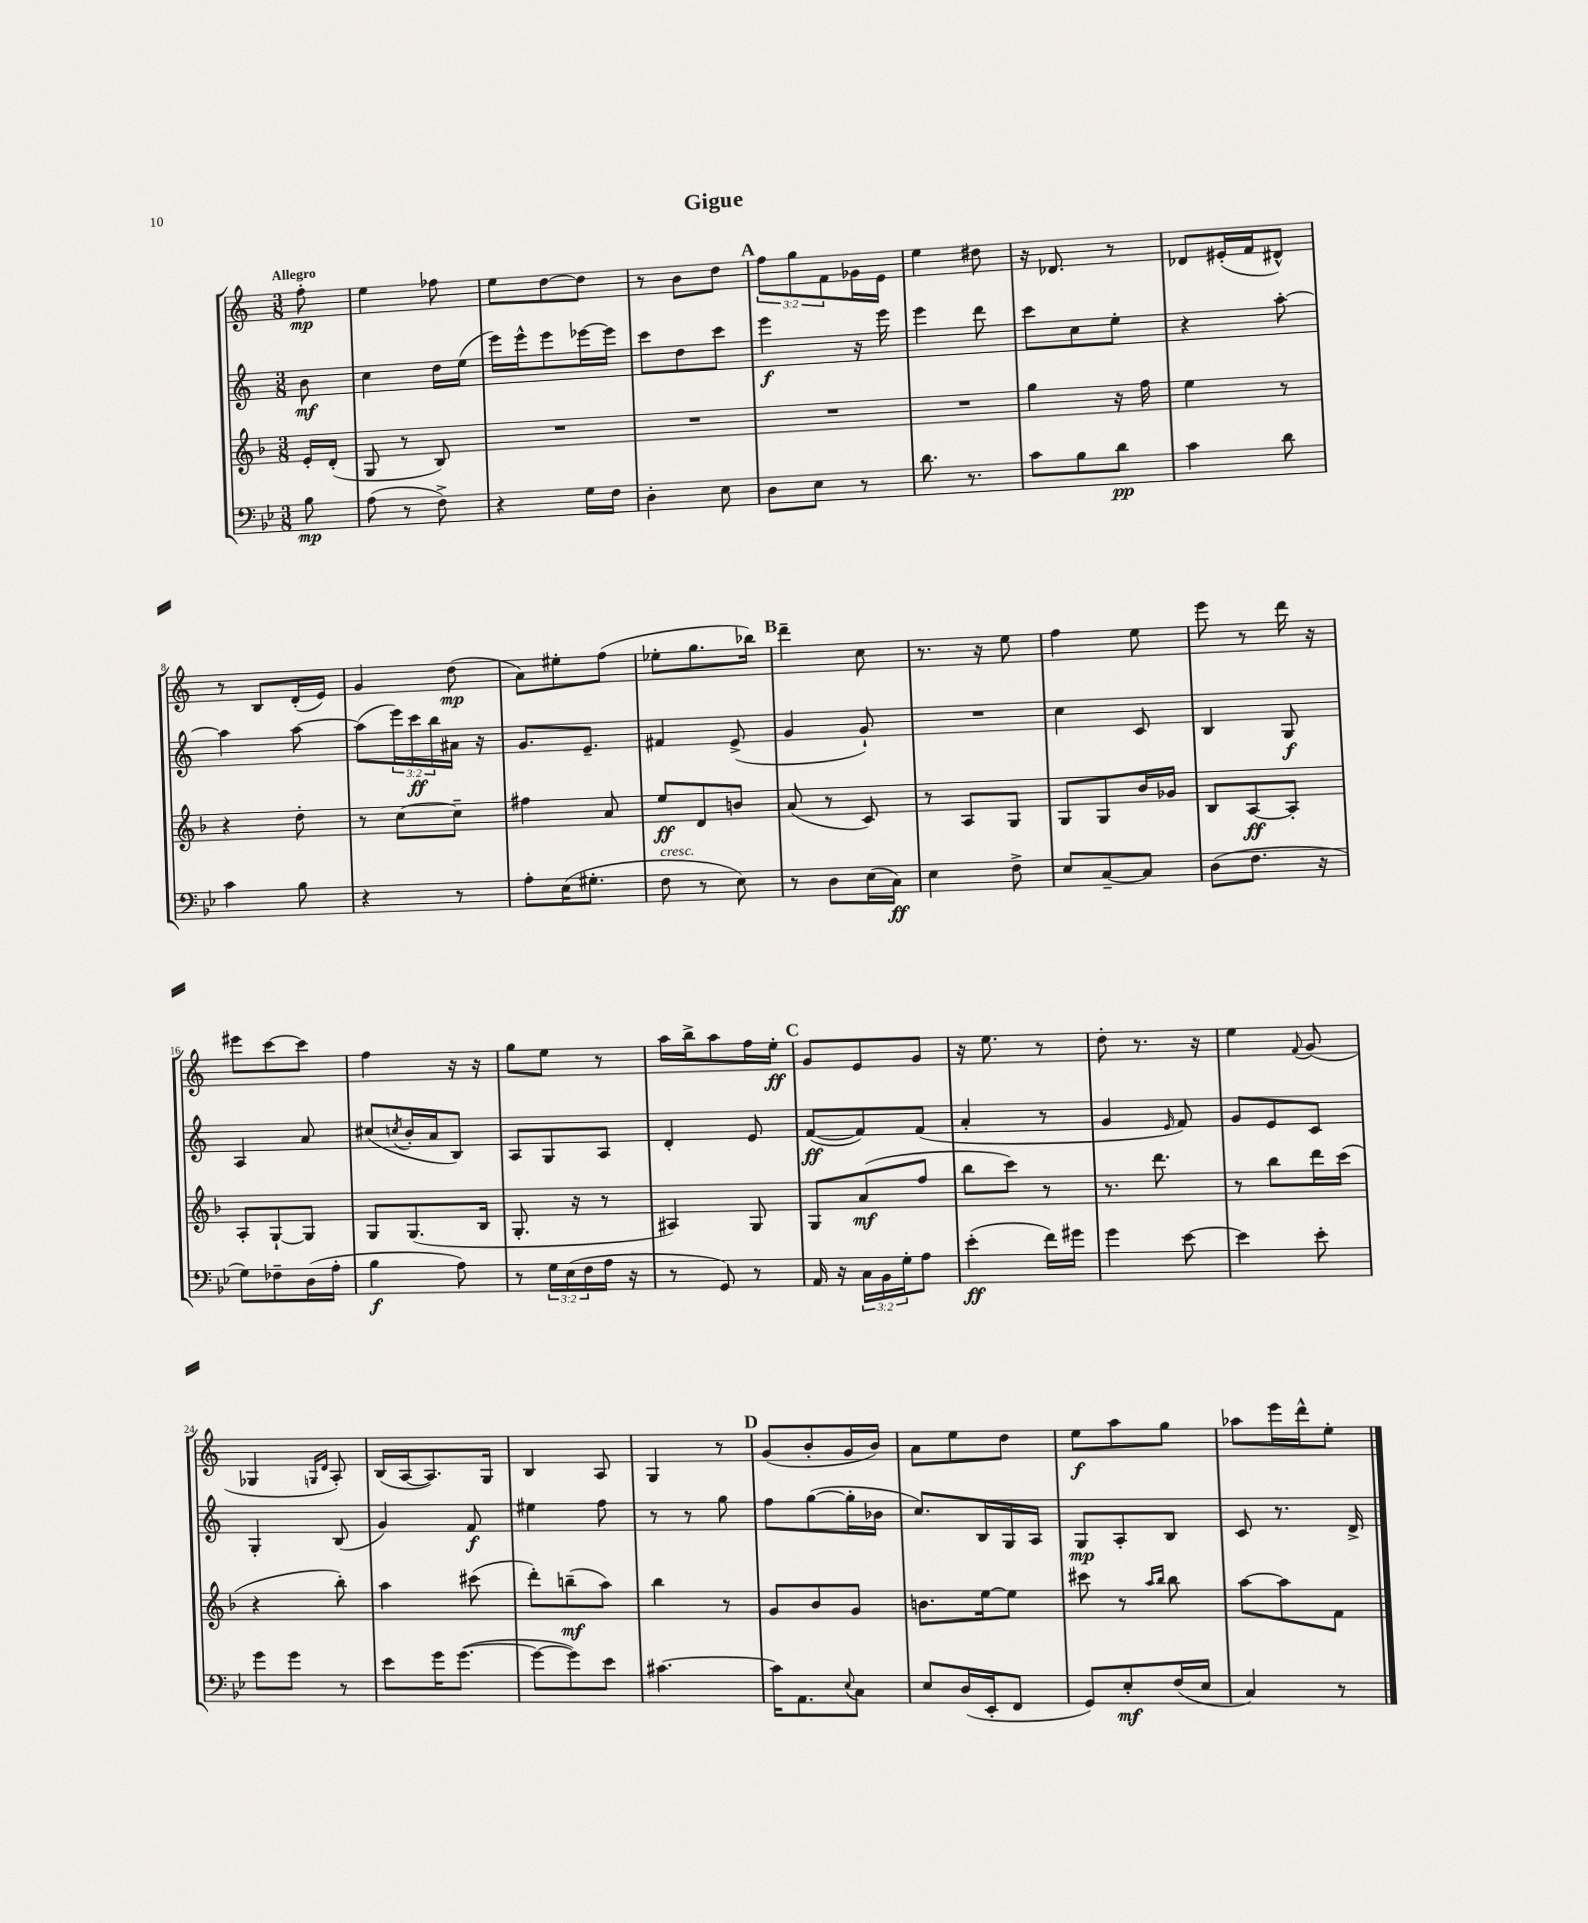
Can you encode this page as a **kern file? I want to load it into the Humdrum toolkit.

**kern	**dynam	**kern	**dynam	**kern	**dynam	**kern	**dynam
*part4	*part4	*part3	*part3	*part2	*part2	*part1	*part1
*staff4	*staff4	*staff3	*staff3	*staff2	*staff2	*staff1	*staff1
*clefF4	*	*clefG2	*	*clefG2	*	*clefG2	*
*k[b-e-]	*	*k[b-]	*	*k[]	*	*k[]	*
*M3/8	*	*M3/8	*	*M3/8	*	*M3/8	*
=	=	=	=	=	=	=	=
!	!	!	!	!	!	!LO:TX:a:B:t=Allegro	!
8B-\	mp	16e'/LL	.	8b\	mf	8ff'\	mp
.	.	(16d'/JJ	.	.	.	.	.
=1	=1	=1	=1	=1	=1	=1	=1
(8A\	.	8G/	.	4cc\	.	4ee\	.
8r	.	8r	.	.	.	.	.
8F^\)	.	8B-/)	.	16dd\LL	.	8ff-X\	.
.	.	.	.	(16ee\JJ	.	.	.
=2	=2	=2	=2	=2	=2	=2	=2
4r	.	4.r	.	16eee\LL)	.	8ee\L	.
.	.	.	.	16eee^^\J	.	.	.
.	.	.	.	8eee\	.	[8dd\	.
16G\LL	.	.	.	[16eee-X\L	.	8dd\J]	.
16F\JJ	.	.	.	16eee-\JJ]	.	.	.
=3	=3	=3	=3	=3	=3	=3	=3
4D'\	.	4.r	.	8ccc\L	.	8r	.
.	.	.	.	8dd\	.	8b\L	.
8E-\	.	.	.	8ccc\J	.	8dd\J	.
!!LO:REH:place=s1:t=A
=4	=4	=4	=4	=4	=4	=4	=4
8D\L	.	4.r	.	4eee\	f	12ff\L	.
.	.	.	.	.	.	12gg\	.
8E-\J	.	.	.	.	.	.	.
.	.	.	.	.	.	12f\	.
8r	.	.	.	16r	.	16g-X\L	.
.	.	.	.	16eee\	.	16e\JJ	.
=5	=5	=5	=5	=5	=5	=5	=5
8.d\	.	4.r	.	4eee\	.	4ee\	.
8.r	.	.	.	.	.	.	.
.	.	.	.	8ddd\	.	8dd#X\	.
=6	=6	=6	=6	=6	=6	=6	=6
8c\L	.	4gg\	.	8ccc\L	.	16r	.
.	.	.	.	.	.	8.d-X/	.
8B-\	.	.	.	8cc\	.	.	.
8d\J	pp	16r	.	8ee'\J	.	8r	.
.	.	16ff\	.	.	.	.	.
=7	=7	=7	=7	=7	=7	=7	=7
4c\	.	4ee\	.	4r	.	8d-X/L	.
.	.	.	.	.	.	(16e#X'/L	.
.	.	.	.	.	.	16f/J	.
8d\	.	8r	.	[8aa'\	.	8d#X^^/J)	.
!!LO:LB:g=z
=8	=8	=8	=8	=8	=8	=8	=8
4c\	.	4r	.	4aa\]	.	8r	.
.	.	.	.	.	.	8B/L	.
8B-\	.	8dd'\	.	[8aa\	.	(16d'/L	.
.	.	.	.	.	.	16e/JJ)	.
=9	=9	=9	=9	=9	=9	=9	=9
4r	.	8r	.	(8aa\L]	.	4g/	.
.	.	[8cc\L	.	24eee\L)	.	.	.
.	.	.	.	24ccc\	ff	.	.
.	.	.	.	24bb\	.	.	.
8r	.	8cc~\J]	.	16a#X\JJ	.	(8dd\	mp
.	.	.	.	16r	.	.	.
=10	=10	=10	=10	=10	=10	=10	=10
8A'\L	.	4ff#X\	.	8.g/L	.	8a\L)	.
(16E-\K	.	.	.	.	.	8ee#X'\	.
8.G#X'\J	.	.	.	8.e~/J	.	.	.
.	.	8a/	.	.	.	(8ff\J	.
=11	=11	=11	=11	=11	=11	=11	=11
!LO:TX:a:i:t=cresc.	!	!	!	!	!	!	!
8F\	.	8ee/L	ff	4f#X/	.	8ee-X'\L	.
8r	.	8d/	.	.	.	8.gg\	.
8E-\)	.	8bn/J	.	(8e^/	.	.	.
.	.	.	.	.	.	16bb-X\Jk)	.
!!LO:REH:place=s1:t=B
=12	=12	=12	=12	=12	=12	=12	=12
8r	.	(8a/	.	4g/	.	4ddd~\	.
8D\L	.	8r	.	.	.	.	.
(16E-\L	.	8c/)	.	8g`/)	.	8cc\	.
16C\JJ)	ff	.	.	.	.	.	.
=13	=13	=13	=13	=13	=13	=13	=13
4E-\	.	8r	.	4.r	.	8.r	.
.	.	8A/L	.	.	.	.	.
.	.	.	.	.	.	16r	.
8F^\	.	8G/J	.	.	.	8ee\	.
=14	=14	=14	=14	=14	=14	=14	=14
8E-/L	.	8G/L	.	4cc\	.	4ff\	.
[8C~/	.	8G/	.	.	.	.	.
8C/J]	.	16b-/L	.	8c/	.	8ee\	.
.	.	16g-X/JJ	.	.	.	.	.
=15	=15	=15	=15	=15	=15	=15	=15
(8D\L	.	8B-/L	.	4B/	.	8eee\	.
8.F\J	.	[8A/	ff	.	.	8r	.
.	.	8A'/J]	.	8G/	f	16ddd\	.
16r	.	.	.	.	.	16r	.
!!LO:LB:g=z
=16	=16	=16	=16	=16	=16	=16	=16
8G\L)	.	8A'/L	.	4A/	.	8eee#X\L	.
8F-X~\	.	[8G`/	.	.	.	[8ccc\	.
(16D\L	.	8G/J]	.	8a/	.	8ccc\J]	.
16A'\JJ	.	.	.	.	.	.	.
=17	=17	=17	=17	=17	=17	=17	=17
4B-\	f	8G/L	.	(8cc#X/L	.	4ff\	.
.	.	.	.	8qccn/	.	.	.
.	.	(8.G/	.	16b'/L	.	.	.
.	.	.	.	16a/J	.	.	.
8A\)	.	.	.	8B/J)	.	16r	.
.	.	16B-/Jk	.	.	.	16r	.
=18	=18	=18	=18	=18	=18	=18	=18
8r	.	8.G'/	.	8A/L	.	8gg\L	.
24G\LL	.	.	.	8G/	.	8ee\J	.
(24E-\	.	.	.	.	.	.	.
.	.	16r	.	.	.	.	.
24F\	.	.	.	.	.	.	.
16A\JJ	.	8r	.	8A/J	.	8r	.
16r	.	.	.	.	.	.	.
=19	=19	=19	=19	=19	=19	=19	=19
8r	.	4A#X/)	.	4d'/	.	16aa\LL	.
.	.	.	.	.	.	16bb^\J	.
8GG/)	.	.	.	.	.	8aa\	.
8r	.	8G/	.	8e/	.	16ff\L	.
.	.	.	.	.	.	16ee'\JJ	ff
!!LO:REH:place=s1:t=C
=20	=20	=20	=20	=20	=20	=20	=20
16AA/	.	8G/L	.	([8f/L	ff	8g/L	.
16r	.	.	.	.	.	.	.
24C\LL	.	(8a/	mf	8f/])	.	8e/	.
24BB-\	.	.	.	.	.	.	.
24G'\J	.	.	.	.	.	.	.
8A\J	.	8ff/J	.	(8f/J	.	8g/J	.
=21	=21	=21	=21	=21	=21	=21	=21
(4e-'\	ff	8bb-\L	.	4a'/	.	16r	.
.	.	.	.	.	.	8.ee\	.
.	.	8ccc\J)	.	.	.	.	.
16f\LL)	.	8r	.	8r	.	8r	.
16g#X\JJ	.	.	.	.	.	.	.
=22	=22	=22	=22	=22	=22	=22	=22
4g\	.	8.r	.	4g/	.	8dd'\	.
.	.	.	.	.	.	8.r	.
.	.	8.ddd\	.	.	.	.	.
.	.	.	.	16qqe/	.	.	.
[8e-\	.	.	.	8f/)	.	.	.
.	.	.	.	.	.	16r	.
=23	=23	=23	=23	=23	=23	=23	=23
4e-\]	.	8r	.	8g/L	.	4ee\	.
.	.	8bb-\L	.	8e/	.	.	.
.	.	.	.	.	.	8qqf/	.
8e-'\	.	16ddd\L	.	8c/J	.	(8g/	.
.	.	(16ccc\JJ	.	.	.	.	.
!!LO:LB:g=z
=24	=24	=24	=24	=24	=24	=24	=24
8g\L	.	4r	.	4G'/	.	4G-X/	.
8g\J	.	.	.	.	.	.	.
.	.	.	.	.	.	16qqGn/LL	.
.	.	.	.	.	.	16qqd/JJ	.
8r	.	8bb-'\)	.	(8B/	.	8A'/)	.
=25	=25	=25	=25	=25	=25	=25	=25
8e-\L	.	4aa\	.	4g/)	.	(16B/LL	.
.	.	.	.	.	.	[16A/J	.
16g\K	.	.	.	.	.	8.A/])	.
([8.g\J	.	.	.	.	.	.	.
.	.	(8ccc#X\	.	8f/	f	.	.
.	.	.	.	.	.	16G/Jk	.
=26	=26	=26	=26	=26	=26	=26	=26
8g\L_	.	8ddd'\L)	.	4ee#X\	.	4B/	.
8g\])	.	(8bbn~\	mf	.	.	.	.
8e-\J	.	8aa\J)	.	8ff\	.	8A/	.
=27	=27	=27	=27	=27	=27	=27	=27
[4.c#X\	.	4bb-\	.	8r	.	4G/	.
.	.	.	.	8r	.	.	.
.	.	8r	.	8gg\	.	8r	.
!!LO:REH:place=s1:t=D
=28	=28	=28	=28	=28	=28	=28	=28
16c#\KL]	.	8g/L	.	8ff\L	.	(8g/L	.
8.AA\	.	.	.	.	.	.	.
.	.	8b-/	.	([8gg\	.	8b'/	.
8qqE-/	.	.	.	.	.	.	.
8C\J	.	8g/J	.	16gg'\L]	.	16g/L	.
.	.	.	.	16b-X\JJ	.	16b/JJ)	.
=29	=29	=29	=29	=29	=29	=29	=29
8E-/L	.	8.bn\L	.	8.cc/L)	.	8a\L	.
(16D/L	.	.	.	.	.	8ee\	.
16EE-'/J	.	[16ee\k	.	16B/L	.	.	.
8FF/J	.	8ee\J]	.	16G/	.	8dd\J	.
.	.	.	.	16A/JJ	.	.	.
=30	=30	=30	=30	=30	=30	=30	=30
8GG/L)	.	8ccc#X\	.	8G/L	mp	8ee\L	f
8E-'/	mf	8r	.	8A'/	.	8aa\	.
.	.	16qqaa/LL	.	.	.	.	.
.	.	16qqbb-/JJ	.	.	.	.	.
(16F/L	.	8bb-\	.	8B/J	.	8gg\J	.
16E-/JJ	.	.	.	.	.	.	.
=31	=31	=31	=31	=31	=31	=31	=31
4C/)	.	[8aa\L	.	8c/	.	8aa-X\L	.
.	.	8aa\]	.	8.r	.	16eee\L	.
.	.	.	.	.	.	16ddd^^\J	.
8r	.	8f\J	.	.	.	8ee'\J	.
.	.	.	.	16d^/	.	.	.
==	==	==	==	==	==	==	==
*-	*-	*-	*-	*-	*-	*-	*-
